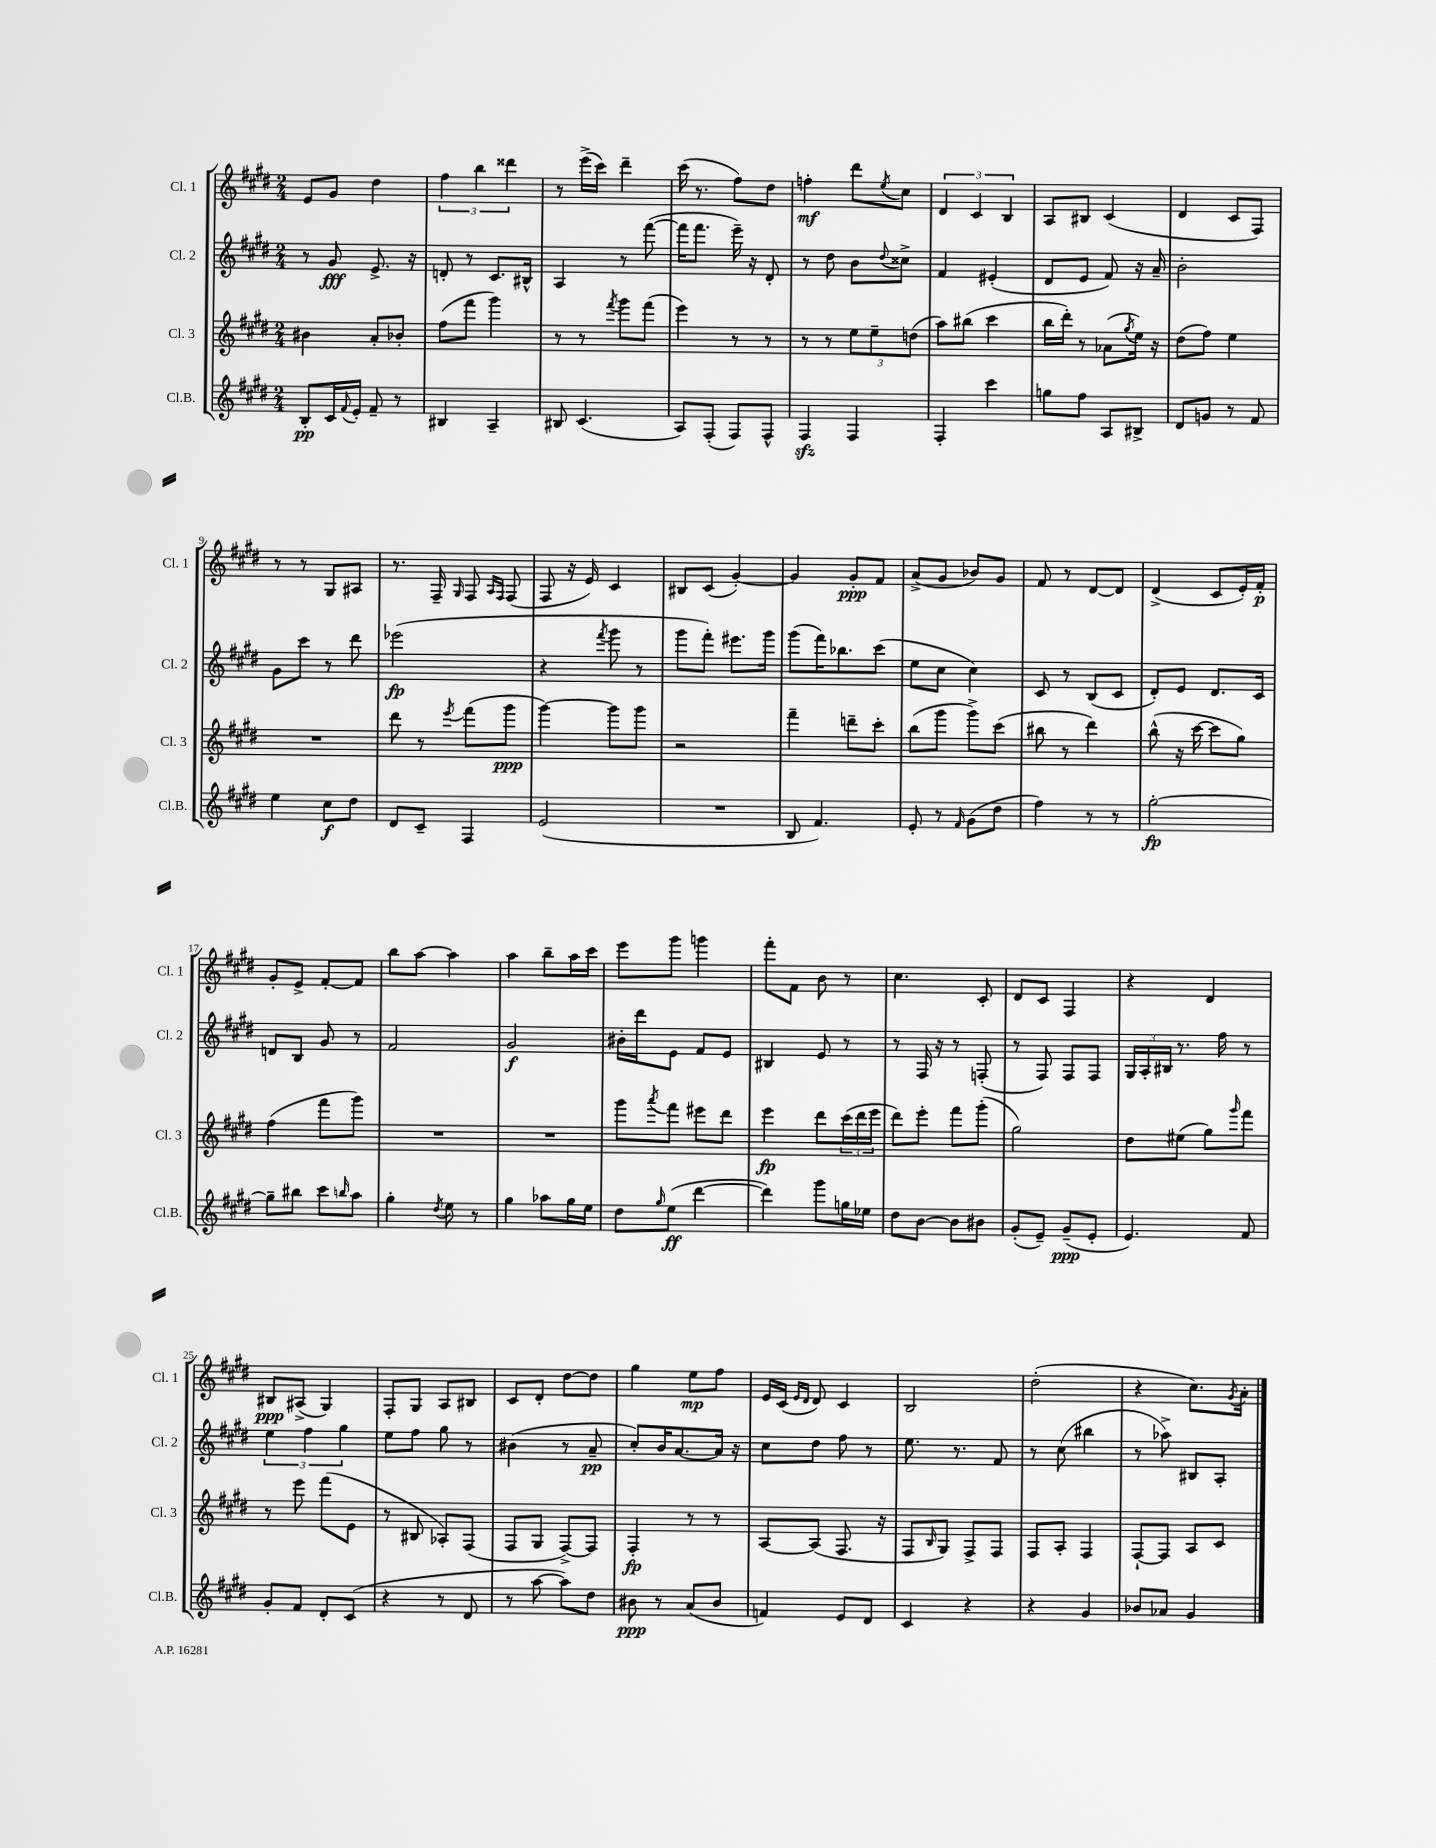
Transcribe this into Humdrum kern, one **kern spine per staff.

**kern	**kern	**kern	**kern
*staff4	*staff3	*staff2	*staff1
*clefG2	*clefG2	*clefG2	*clefG2
*k[f#c#g#d#]	*k[f#c#g#d#]	*k[f#c#g#d#]	*k[f#c#g#d#]
*M2/4	*M2/4	*M2/4	*M2/4
8B'	4b#	8r	8e
16c#	.	8g#	8g#
8qqf#	.	.	.
16e'	.	.	.
8f#~	8a'	8.e^	4dd#
8r	8b-'	.	.
.	.	16r	.
=	=	=	=
4B#	(8ff#	8d'	6ff#
.	8fff#	8r	.
.	.	.	6bb
4A~	4ggg#)	8.c#	.
.	.	.	6ddd##
.	.	16B#^^	.
=	=	=	=
8B#	8r	4A	8r
(4.c#	8r	.	(16eee^
.	.	.	16ccc#)
.	8qfff#	.	.
.	8ggg#	8r	4ddd#~
.	(8fff#	([8fff#	.
=	=	=	=
8A)	4eee)	16fff#]	(16ccc#
.	.	8.fff#	8.r
(8F#'	.	.	.
8F#)	8r	16eee~)	8ff#)
.	.	16r	.
8F#^^	8r	8d#'	8dd#
=	=	=	=
4F#	8r	8r	4ff'
.	8r	8dd#	.
4F#	12ee	8b	8ddd#
.	12ee~	.	.
.	.	8qqdd#	8qee
.	.	8cc##^	8cc#
.	(12dd	.	.
=	=	=	=
4F#'	8aa)	4f#	6d#
.	(8bb#	.	.
.	.	.	6c#
4ccc#	4ccc#	(4e#'	.
.	.	.	6B
=	=	=	=
8gg	16bb	8d#	8A
.	16ddd#')	.	.
8ff#	8r	8e	8B#
8A	(8a-	8f#)	(4c#
.	8qgg#	.	.
8B#^	16ee)	16r	.
.	16r	16a~	.
=	=	=	=
8d#	(8dd#	2b'	4d#
8g	8ff#)	.	.
8r	4ee	.	8c#
8f#	.	.	8F#)
=	=	=	=
4ee	2r	8g#	8r
.	.	8ccc#	8r
8cc#	.	8r	8G#
8dd#	.	8ddd#	8A#
=	=	=	=
8d#	8ddd#	(2eee-	8.r
8c#~	8r	.	.
.	.	.	16F#~
.	8qeee	.	16qqG#
4F#	(8fff#	.	8F#
.	.	.	16qqA
.	.	.	16qqF#
.	8ggg#	.	(8F#
=	=	=	=
(2e	[4ggg#)	4r	8F#
.	.	.	16r
.	.	.	16e)
.	.	8qfff#	.
.	8ggg#]	8ggg#	4c#
.	8ggg#	8r	.
=	=	=	=
2r	2r	8ggg#	8B#
.	.	8fff#')	(8c#
.	.	8.eee#	[4g#')
.	.	16ggg#	.
=	=	=	=
8B	4fff#~	(8ggg#	4g#]
4.f#)	.	16fff#)	.
.	.	8.bb-	.
.	8ddd~	.	8g#'
.	8ccc#'	(8ccc#	8f#
=	=	=	=
8e'	(8bb	8ee	(8a^
8r	8ggg#	8cc#	8g#
16qqf#	.	.	.
(8g#	8ggg#^)	4cc#)	8b-)
8dd#	(8ccc#	.	8g#
=	=	=	=
4ff#)	8bb#	8c#	8f#
.	8r	8r	8r
8r	4ddd#)	(8B	[8d#
8r	.	8c#	8d#]
=	=	=	=
[2gg#'	(8bb^^	8d#')	(4d#^
.	16r	8e	.
.	[16ccc#	.	.
.	8ccc#]	8.d#	8c#
.	8gg#)	.	16e')
.	.	16c#	16f#'
=	=	=	=
8gg#~]	(4ff#	8d	8g#'
8bb#	.	8B	8e^
8ccc#	8fff#	8g#	[8f#'
16qqbb	.	.	.
8aa	8ggg#)	8r	8f#]
=	=	=	=
4gg#'	2r	2f#	8bb
.	.	.	[8aa
8qdd#	.	.	.
8ee	.	.	4aa]
8r	.	.	.
=	=	=	=
4gg#	2r	2g#	4aa
8aa-	.	.	8bb~
16gg#	.	.	16aa
16ee	.	.	16ccc#
=	=	=	=
8dd#	8ggg#	16b#'	8eee
.	.	16ddd#	.
16qqgg#	8qaaa	.	.
(8ee	8fff#	8e	8ggg#
[4ddd#	8eee#	8f#	4ggg
.	8ddd#	8e	.
=	=	=	=
4ddd#])	4eee	4B#	8fff#'
.	.	.	8f#
8ggg#	8ddd#	8e	8b
16gg	(24ccc#	8r	8r
.	24ddd#	.	.
16ee-	.	.	.
.	24eee	.	.
=	=	=	=
8dd#	8ddd#)	8r	4.cc#
[8b	8eee'	16F#	.
.	.	16r	.
8b]	8fff#	8r	.
8b#	(8ggg#'	(8F'	8c#'
=	=	=	=
(8g#'	2gg#)	8r	8d#
8e~)	.	8F#)	8c#
(8g#~	.	8F#	4F#
8e'	.	8F#	.
=	=	=	=
4.e)	8dd#	24G#	4r
.	.	24A'	.
.	.	24B#	.
.	(8ee#	8.r	.
.	8gg#)	.	4d#
.	.	16ff#	.
.	16qqggg#	.	.
8f#	8fff#	8r	.
=	=	=	=
8g#'	8r	6ee	8B#
8f#	8eee	.	(8A#^
.	.	6ff#	.
8d#'	(8fff#	.	4G#)
.	.	6gg#	.
(8c#	8e	.	.
=	=	=	=
4r	8r	8ee	8F#'
.	8B#	8ff#	8G#
8r	8A-')	8gg#	8A
8d#	(8F#	8r	8B#
=	=	=	=
8r	8F#	(4b#	8c#
[8aa	8G#	.	8d#'
8aa])	[8F#^)	8r	[8dd#
8dd#	8F#]	8a~	8dd#]
=	=	=	=
8b#	4F#'	8cc#')	4gg#
8r	.	16b	.
.	.	[8.a	.
(8a	8r	.	8ee
8b#	8r	16a]	8ff#
.	.	16r	.
=	=	=	=
4f)	[8A	8cc#	16e
.	.	.	(16c#
.	.	.	16qqe
.	.	.	16qqd#
.	(8A]	8dd#	8d#)
8e	8.F#	8ff#	4c#
8d#	.	8r	.
.	16r	.	.
=	=	=	=
4c#	8F#	8.ee	2B
.	16qqB	.	.
.	8G#)	.	.
.	.	8.r	.
4r	8F#^	.	.
.	8F#	8f#	.
=	=	=	=
4r	8F#	8r	(2dd#'
.	8A'	(8cc#	.
4g#	4F#	4bb#	.
=	=	=	=
8b-	[8F#`	8r	4r
8a-	8F#]	8aa-^)	.
4g#	8A	8B#	8.cc#)
.	8c#	8A'	.
.	.	.	8qg#
.	.	.	16a'
==	==	==	==
*-	*-	*-	*-
